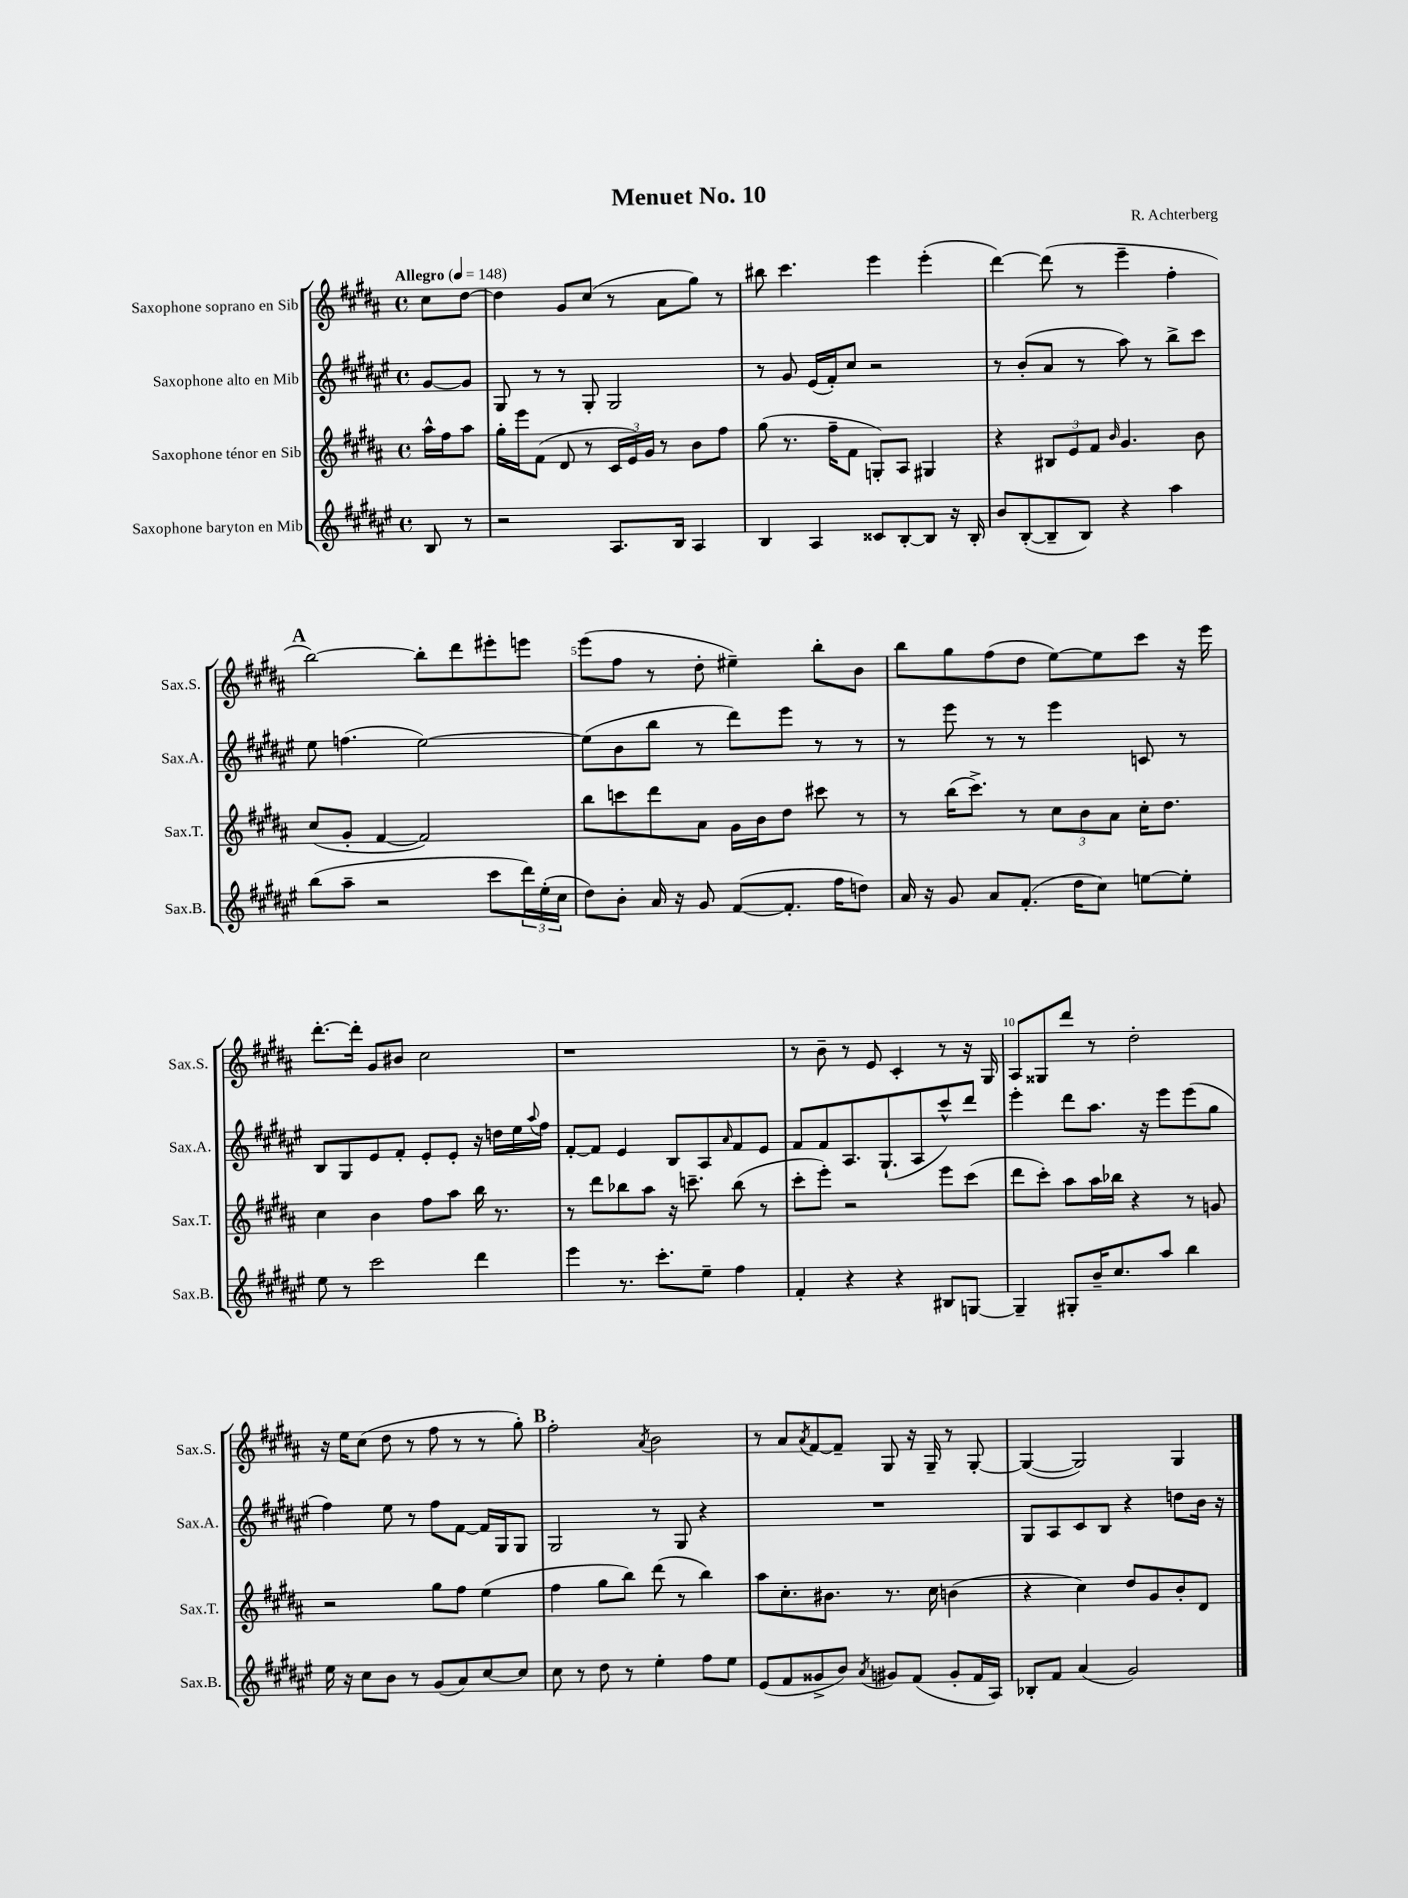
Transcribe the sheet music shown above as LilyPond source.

\header { title = "Menuet No. 10" composer = "R. Achterberg" }
<<
\new StaffGroup <<
\new Staff = "s0" \with { instrumentName = "Saxophone soprano en Sib" shortInstrumentName = "Sax.S." } {
    \clef treble \key b \major \defaultTimeSignature \time 4/4 \partial 4 \tempo "Allegro" 4 = 148
    cis''8 dis''8~ |
    dis''4 gis'8 cis''8( r8 ais'8 gis''8) r8 |
    bis''8 cis'''4. e'''4 e'''4-.( |
    dis'''4~) dis'''8( r8 e'''4-- fis''4-. |
    \mark \markup { \bold "A" } b''2~) b''8-. dis'''8 eis'''8-. e'''8 |
    e'''8( fis''8 r8 dis''8-. eis''4--) b''8-. b'8 |
    b''8 gis''8 fis''8( dis''8 e''8~) e''8 cis'''8 r16 e'''16 |
    dis'''8.~-. dis'''16-. gis'8 bis'8 cis''2 |
    r1 |
    r8 b'8-- r8 e'8 cis'4-. r8 r16 gis16 |
    ais8 gisis8 dis'''8 r8 dis''2-. |
    r16 e''16 cis''8( dis''8 r8 fis''8 r8 r8 gis''8-.) |
    \mark \markup { \bold "B" } fis''2-. \acciaccatura { ais'8 } b'2 |
    r8 ais'8 \acciaccatura { ais'8 } fis'8~ fis'8-- gis8 r16 gis16-- r8 gis8~-. |
    gis4~( gis2) gis4 \bar "|." |
}
\new Staff = "s1" \with { instrumentName = "Saxophone alto en Mib" shortInstrumentName = "Sax.A." } {
    \clef treble \key fis \major \defaultTimeSignature \time 4/4 \partial 4
    gis'8~ gis'8 |
    gis8 r8 r8 gis8-. gis2 |
    r8 gis'8 eis'16( fis'16-.) cis''8 r2 |
    r8 b'8-.( ais'8 r8 ais''8) r8 b''8-> cis'''8 |
    \mark \markup { \bold "A" } eis''8 f''4.( eis''2~) |
    eis''8( b'8 b''8 r8 dis'''8) eis'''8 r8 r8 |
    r8 eis'''8 r8 r8 eis'''4 c'8 r8 |
    b8 gis8 eis'8 fis'8-. eis'8-. eis'8-. r16 d''16 eis''16 \appoggiatura { ais''8 } fis''16 |
    fis'8~-. fis'8 eis'4 b8 ais8 \grace { ais'16 } fis'8 eis'8 |
    fis'8 fis'8 ais8. gis8.-!( ais8 cis'''8-^) dis'''8 |
    eis'''4-. dis'''8 ais''8. r16 eis'''8 eis'''8( gis''8 |
    fis''4) eis''8 r8 fis''8 fis'8~ fis'16 gis16 gis8 |
    \mark \markup { \bold "B" } gis2 r8 gis8 r4 |
    R1 |
    gis8 ais8 cis'8 b8 r4 d''8 b'16 r16 \bar "|." |
}
\new Staff = "s2" \with { instrumentName = "Saxophone ténor en Sib" shortInstrumentName = "Sax.T." } {
    \clef treble \key b \major \defaultTimeSignature \time 4/4 \partial 4
    ais''16-^ fis''16 ais''8 |
    gis''16-. e'''16 fis'8( dis'8 r8 \tuplet 3/2 { cis'16 e'16) gis'16 } r8 b'8 fis''8 |
    gis''8( r8. fis''16-- fis'8 g8-.) ais8 gis4 |
    r4 \tuplet 3/2 { bis8 e'8 fis'8 } \grace { b'16 } gis'4. b'8 |
    \mark \markup { \bold "A" } cis''8( gis'8-. fis'4~ fis'2) |
    b''8 c'''8 dis'''8 ais'8 gis'16 b'16 dis''8 cis'''8 r8 |
    r8 b''16( cis'''8.->) r8 \tuplet 3/2 { cis''8 b'8 ais'8 } cis''16-. dis''8. |
    cis''4 b'4 fis''8 ais''8 b''16 r8. |
    r8 dis'''8 bes''8 ais''8 r16 c'''8.-- bes''8( r8 |
    cis'''8-. e'''8-.) r2 e'''8 cis'''8( |
    dis'''8 cis'''8-.) ais''8 ais''16 bes''16 r4 r8 g'8 |
    r2 gis''8 fis''8 e''4( |
    \mark \markup { \bold "B" } fis''4 gis''8 b''8) dis'''8( r8 b''4) |
    ais''8 cis''8.-. bis'8. r8. cis''16 b'4( |
    r4 cis''4) dis''8 gis'8 b'8-. dis'8 \bar "|." |
}
\new Staff = "s3" \with { instrumentName = "Saxophone baryton en Mib" shortInstrumentName = "Sax.B." } {
    \clef treble \key fis \major \defaultTimeSignature \time 4/4 \partial 4
    b8 r8 |
    r2 ais8. b16 ais4 |
    b4 ais4 cisis'8 b8~-. b8 r16 b16-. |
    b'8 b8~-.( b8-- b8) r4 ais''4 |
    \mark \markup { \bold "A" } b''8( ais''8-- r2 cis'''8 \tuplet 3/2 { dis'''16) eis''16-.( cis''16 } |
    dis''8) b'8-. ais'16 r16 gis'8 fis'8~( fis'8.-. fis''16 d''8) |
    ais'16 r16 gis'8 ais'8 fis'8.-.( dis''16 cis''8) e''8~ e''8-. |
    eis''8 r8 cis'''2 dis'''4 |
    eis'''4 r8. cis'''8.-. eis''8-- fis''4 |
    fis'4-. r4 r4 bis8 g8~ |
    g4-- gis8-. b'16-- cis''8. ais''8 b''4 |
    eis''16 r16 cis''8 b'8 r8 gis'8( ais'8) cis''8~ cis''8 |
    \mark \markup { \bold "B" } cis''8 r8 dis''8 r8 eis''4-. fis''8 eis''8 |
    eis'8( fis'8 gisis'8-> b'8) \acciaccatura { ais'8 } gis'8 fis'8( gis'8-. fis'16 ais16) |
    bes8-. fis'8 ais'4( gis'2) \bar "|." |
}
>>
>>
\layout { \context { \Score \override BarNumber.break-visibility = ##(#f #t #t) barNumberVisibility = #(every-nth-bar-number-visible 5) } }
